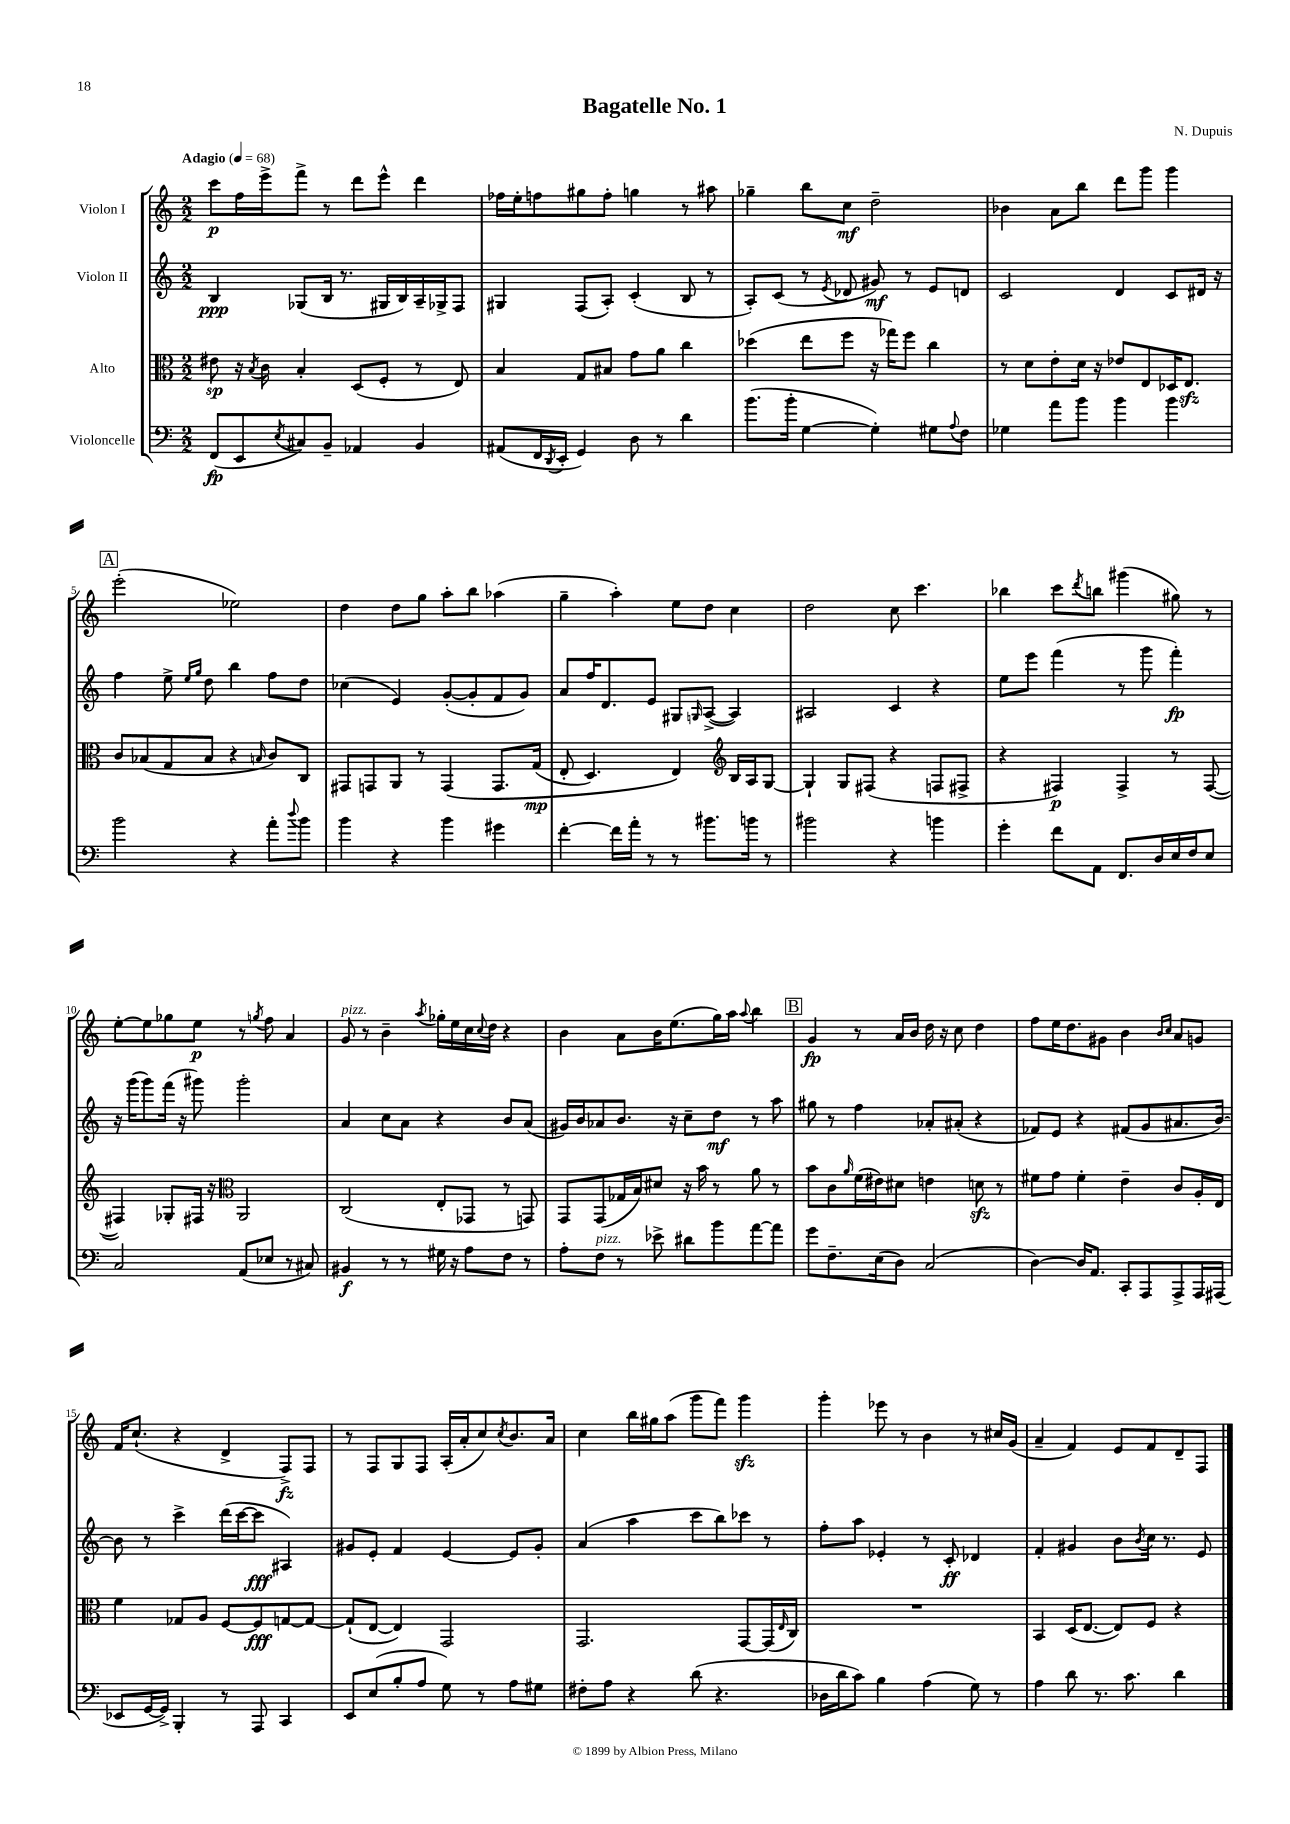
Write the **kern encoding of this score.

**kern	**kern	**kern	**kern
*staff4	*staff3	*staff2	*staff1
*clefF4	*clefC3	*clefG2	*clefG2
*k[]	*k[]	*k[]	*k[]
*M2/2	*M2/2	*M2/2	*M2/2
*MM68	*MM68	*MM68	*MM68
(8FF	8e#	4B	8ccc
8EE	16r	.	16ff
.	8qB	.	.
.	16c	.	16eee^
8qE	.	.	.
8C#)	4B'	(8G-	8fff^
8BB~	.	16B	8r
.	.	8.r	.
4AA-	(8D	.	8ddd
.	8F'	16G#	8eee^^
.	.	16B)	.
4BB	8r	16A~	4ddd
.	.	16G-^	.
.	8E)	8F	.
=	=	=	=
(8AA#	4B	4G#	16ff-
.	.	.	16ee'
16FF	.	.	8ff
8qDD	.	.	.
16EE'	.	.	.
4GG)	8G	(8F	8gg#
.	8B#	8A')	8ff'
8D	8g	(4c'	4gg
8r	8a	.	.
4d	4cc	8B	8r
.	.	8r	8aa#
=	=	=	=
(8.b	(4dd-	8A')	4gg-~
.	.	(8c	.
16b'	.	.	.
[4G	8ee	8r	8bb
.	.	8qe	.
.	8ff	8d-	8cc
4G'])	16r	8g#)	2dd~
.	16gg-)	.	.
.	8ff	8r	.
8G#	4cc	8e	.
8qqA	.	.	.
8F	.	8d	.
=	=	=	=
4G-	8r	2c	4b-
.	8d	.	.
8a	8e'	.	8a
8b	16d	.	8bb
.	16r	.	.
4b	8e-	4d	8ddd
.	8E	.	8ggg
4b	16D-	8c	4ggg
.	8.E	.	.
.	.	16d#	.
.	.	16r	.
=	=	=	=
2b	8c	4ff	(2eee'
.	(8B-	.	.
.	8G	8ee^	.
.	.	16qqee	.
.	.	16qqgg	.
.	8B-	8dd	.
4r	4r	4bb	2ee-)
.	16qqB	.	.
8a'	8c)	8ff	.
8qqdd	.	.	.
8b	8C	8dd	.
=	=	=	=
4b	8GG#	(4cc-	4dd
.	8GG	.	.
4r	8AA	4e)	8dd
.	8r	.	8gg
4b	&(4GG	([8g'	8aa'
.	.	8g']	8bb
4g#	8.GG	8f	(4aa-
.	.	8g)	.
.	(16G	.	.
=	=	=	=
[4f'	8E'	8a	4gg~
.	4.D)	16ff	.
.	.	8.d	.
16f]	.	.	4aa')
16a'	.	.	.
8r	.	8e	.
8r	4E&)	8G#	8ee
.	.	16qqG	.
8.b#	.	([8A^	8dd
*	*clefG2	*	*
.	16B	4A])	4cc
16b	16A	.	.
8r	[8G	.	.
=	=	=	=
2b#	4G`]	2A#	2dd
.	8G	.	.
.	(8F#	.	.
4r	4r	4c	8cc
.	.	.	4.ccc
4b	8F	4r	.
.	8F#^	.	.
=	=	=	=
4g'	4r	8ee	4bb-
.	.	8eee	.
8f	4F#)	(4fff	8ccc
.	.	.	8qddd
8AA	.	.	8bb
8.FF	4F#^	8r	(4ggg#
.	.	8ggg	.
16D	.	.	.
16E	8r	4fff')	8gg#)
16F	.	.	.
8E	([8F#	.	8r
=	=	=	=
2C	4F#])	16r	[8ee'
.	.	(16ggg	.
.	.	8ggg)	8ee]
.	8G-'	(16fff	8gg-
.	.	16r	.
.	16F#	8ggg#)	8ee
.	16r	.	.
*	*clefC3	*	*
(8AA	2AA	2ggg#'	8r
.	.	.	8qgg
8E-	.	.	8ff
8r	.	.	4a
8C#)	.	.	.
=	=	=	=
4BB#	(2C	4a	8g
.	.	.	8r
8r	.	8cc	4b~
8r	.	8a	.
.	.	.	8qaa
16G#	8E'	4r	16gg-'
16r	.	.	16ee
8A	8GG-	.	16cc
.	.	.	8qqcc
.	.	.	16dd
8F	8r	8b	4r
8r	8GG)	(8a	.
=	=	=	=
8A'	8GG	16g#)	4b
.	.	16b	.
8F	(8GG	8a-	.
8r	16G-	8.b	8a
.	16B)	.	.
8e-^	8d#	.	16b
.	.	16r	(8.ee
8d#	16r	8cc~	.
.	16b	.	.
8b	8r	8dd	16gg)
.	.	.	16aa
.	.	.	8qqaa
[8a	8a	8r	4bb
8a]	8r	8aa	.
=	=	=	=
8g	8b	8gg#	4g
8.F~	8c	8r	.
.	16qqa	.	.
.	(16f	4ff	8r
(16E	16e#)	.	.
8D)	8d#	.	16a
.	.	.	16b
(2C	4e	8a-'	16dd
.	.	.	16r
.	.	(8a#'	8cc
.	8d	4r	4dd
.	8r	.	.
=	=	=	=
[4D)	8f#	8f-)	8ff
.	8g	8e	16ee
.	.	.	8.dd
16D]	4f#'	4r	.
8.AA	.	.	.
.	.	.	8g#
8CC'	4e~	(8f#	4b
8AAA	.	8g	.
.	.	.	16qqb
.	.	.	16qqcc
8AAA^	8c	8.a#	8a
16AAA	16A'	.	8g
(16AAA#	16E	[16b)	.
=	=	=	=
8EE-	4f	8b]	16f
.	.	.	(8.cc`
[16GG	.	8r	.
16GG^])	.	.	.
4BBB'	8G-	4ccc^	4r
.	8A	.	.
8r	[8F	(16ddd	4d^
.	.	[16ccc	.
8AAA	8F]	8ccc]	.
4CC	[8G	4A#)	8F^)
.	8G_	.	8F
=	=	=	=
8EE	(8G`]	8g#	8r
(8E	[8E	8e'	8F
8B'	4E])	4f	8G
8A	.	.	8F
8G)	2GG	[4e	(16A'
.	.	.	16a'
8r	.	.	8cc)
.	.	.	8qcc
8A	.	8e]	8.b
8G#	.	8g#'	.
.	.	.	16a
=	=	=	=
8F#'	2.GG	(4a	4cc
8A	.	.	.
4r	.	4aa	16bb
.	.	.	16gg#
.	.	.	(8aa
(8d	.	8ccc	8ggg
4.r	.	8bb)	8fff)
.	[8GG	8ccc-	4ggg
.	(16GG]	8r	.
.	16qqE	.	.
.	16C)	.	.
=	=	=	=
16D-	1r	8ff'	4ggg'
16d	.	.	.
8c)	.	8aa	.
4B	.	4e-'	8eee-
.	.	.	8r
(4A	.	8r	4b
.	.	8c'	.
8G)	.	4d-	8r
8r	.	.	16cc#
.	.	.	(16g
=	=	=	=
4A	4BB	4f'	4a~
8d	(16D	4g#	4f)
.	[8.E	.	.
8.r	.	.	.
.	8E])	8b	8e
8.c	.	.	.
.	.	8qb	.
.	8F	16cc	8f
.	.	8.r	.
4d	4r	.	8d~
.	.	8e	8F
==	==	==	==
*-	*-	*-	*-
